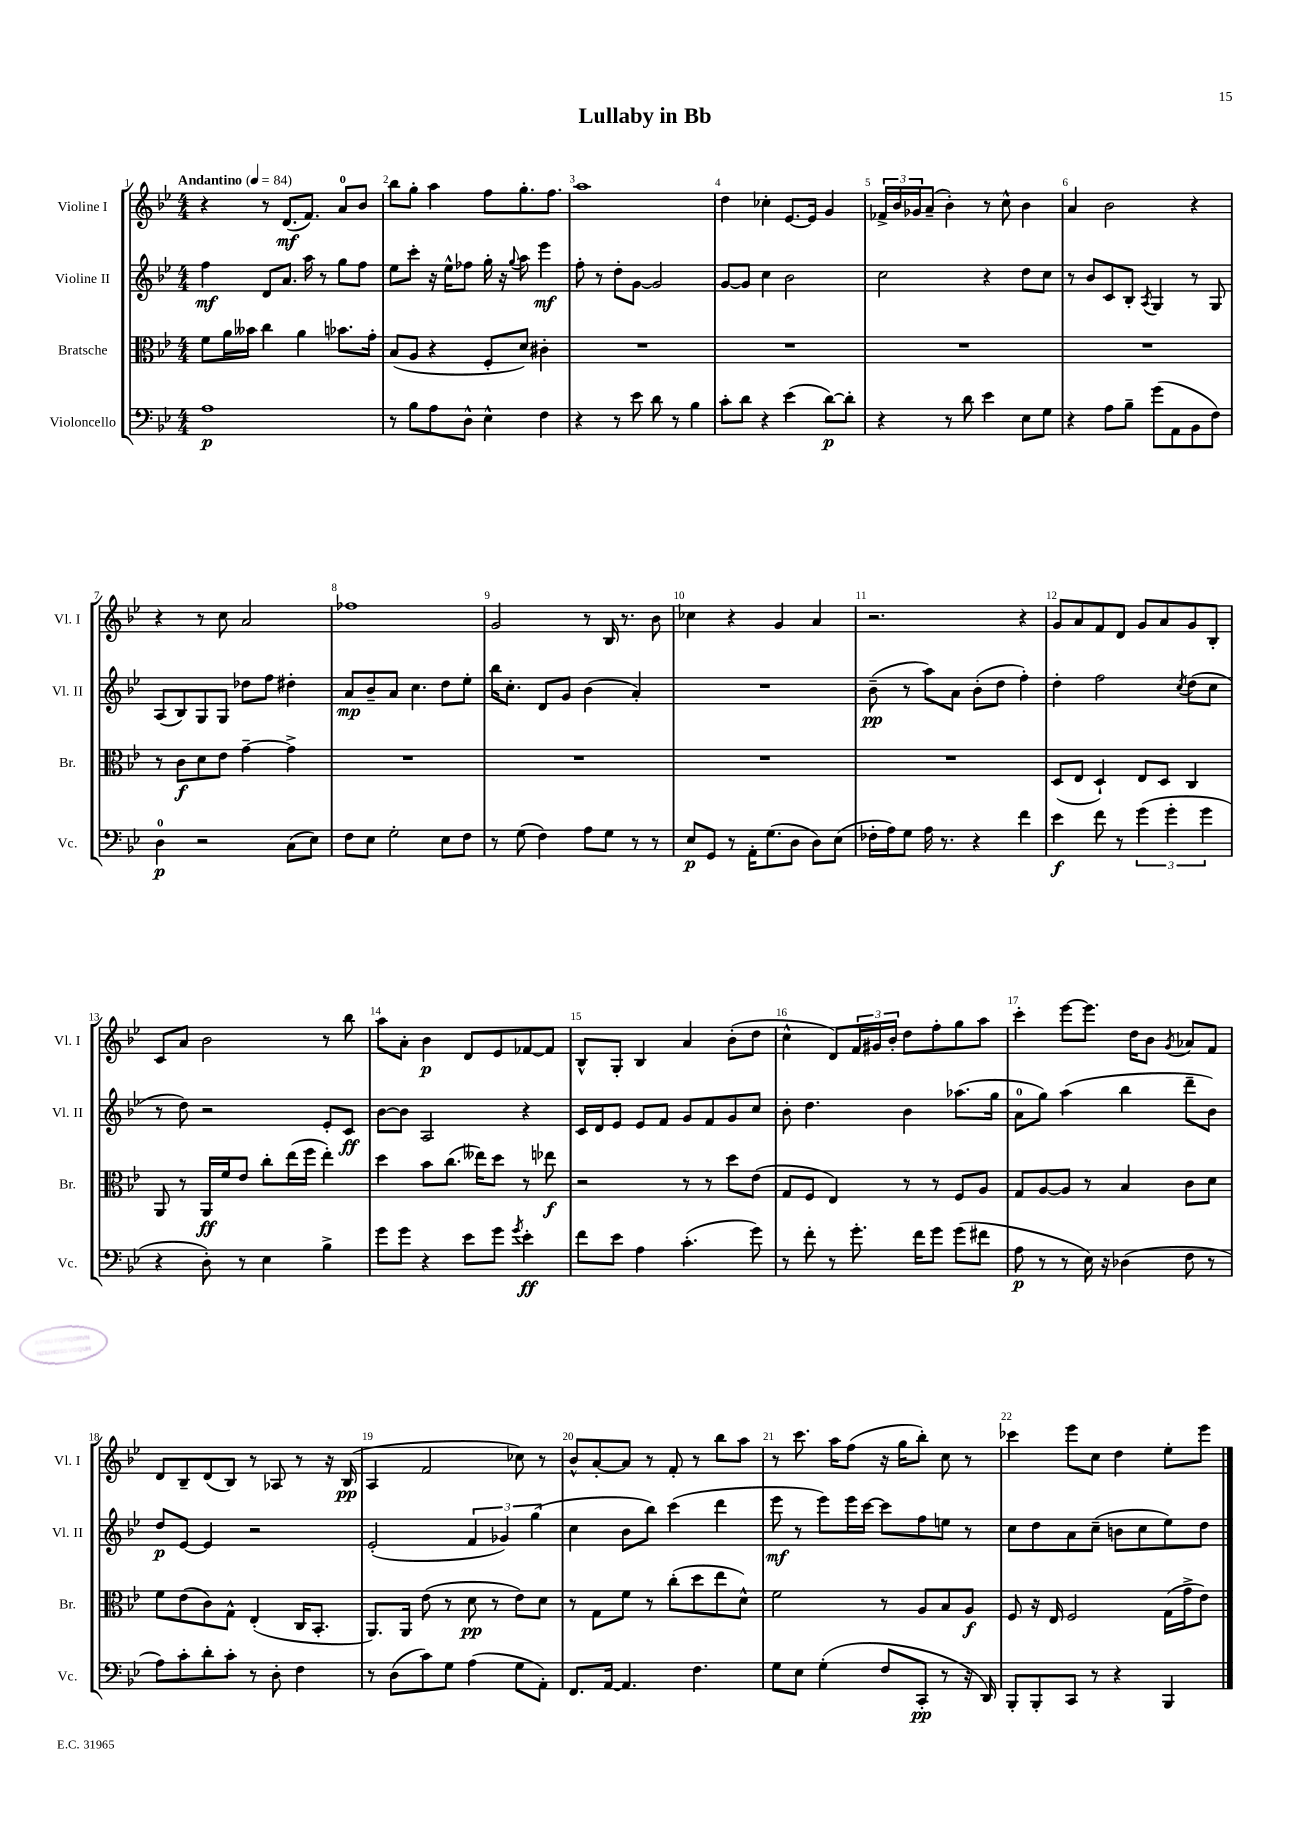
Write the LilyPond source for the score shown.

\header { title = "Lullaby in Bb" }
<<
\new StaffGroup <<
\new Staff = "s0" \with { instrumentName = "Violine I" shortInstrumentName = "Vl. I" } {
    \clef treble \key bes \major \numericTimeSignature \time 4/4 \tempo "Andantino" 4 = 84
    r4 r8 d'8.\mf( f'8.) a'8-0 bes'8 |
    bes''8 g''8-. a''4 f''8 g''8.-. f''8. |
    a''1 |
    d''4 ces''4-. ees'8.~ ees'16 g'4 |
    \tuplet 3/2 { fes'16-> bes'16 ges'16 } a'8--( bes'4-.) r8 c''8-^ bes'4 |
    a'4 bes'2 r4 |
    r4 r8 c''8 a'2 |
    fes''1 |
    g'2 r8 bes16 r8. bes'8 |
    ces''4 r4 g'4 a'4 |
    r2. r4 |
    g'8 a'8 f'8 d'8 g'8 a'8 g'8 bes8-. |
    c'8 a'8 bes'2 r8 bes''8 |
    a''8 a'8-. bes'4\p d'8 ees'8 fes'8~ fes'8 |
    bes8-^ g8-. bes4 a'4 bes'8-.( d''8 |
    c''4-^ d'8) \tuplet 3/2 { f'16 gis'16 bes'16-. } d''8 f''8-. g''8 a''8 |
    c'''4-. ees'''8~ ees'''8. d''16 bes'8 \acciaccatura { g'8 } aes'8 f'8 |
    d'8 bes8-- d'8( bes8) r8 aes8 r8 r16 bes16\pp( |
    a4 f'2 ces''8) r8 |
    bes'8-^ a'8~-. a'8 r8 f'8-. r8 bes''8 a''8 |
    r8 c'''8. a''16 f''8( r16 g''16 bes''8-.) c''8 r8 |
    ces'''4 ees'''8 c''8 d''4 ees''8-. ees'''8 \bar "|." |
}
\new Staff = "s1" \with { instrumentName = "Violine II" shortInstrumentName = "Vl. II" } {
    \clef treble \key bes \major \numericTimeSignature \time 4/4
    f''4\mf d'8 a'8. a''16 r8 g''8 f''8 |
    ees''8 c'''8-. r16 ees''16-^ fes''8 g''16-. r16 \appoggiatura { g''8 } a''8 ees'''4\mf |
    f''8-. r8 d''8-. g'8~ g'2 |
    g'8~ g'8 c''4 bes'2 |
    c''2 r4 d''8 c''8 |
    r8 bes'8 c'8 bes8-. \acciaccatura { a8 } g4 r8 g8 |
    a8( bes8) g8 g8 des''8 f''8 dis''4-. |
    a'8\mp bes'8-- a'8 c''4. d''8 ees''8-. |
    bes''16 c''8.-. d'8 g'8 bes'4( a'4-.) |
    R1 |
    bes'8--\pp( r8 a''8) a'8 bes'8-.( d''8 f''4-.) |
    d''4-. f''2 \acciaccatura { c''8 } d''8( c''8 |
    r8 d''8) r2 ees'8-. c'8\ff |
    bes'8~ bes'8 a2 r4 |
    c'16 d'16 ees'8 ees'8 f'8 g'8 f'8 g'8 c''8 |
    bes'8-. d''4. bes'4 aes''8.( g''16 |
    a'8-0 g''8) a''4( bes''4 d'''8-- bes'8) |
    d''8\p ees'8~ ees'4 r2 |
    ees'2-.( \tuplet 3/2 { f'4 ges'4) g''4( } |
    c''4 bes'8 bes''8) c'''4( d'''4 |
    ees'''8\mf r8 ees'''8) ees'''16 c'''16~ c'''8 f''8 e''8 r8 |
    c''8 d''8 a'8 c''8--( b'8 c''8 ees''8) d''8 \bar "|." |
}
\new Staff = "s2" \with { instrumentName = "Bratsche" shortInstrumentName = "Br." } {
    \clef alto \key bes \major \numericTimeSignature \time 4/4
    f'8 a'16 beses'16 c''4 a'4 bes'8. g'16-. |
    bes8( a8 r4 f8-. d'8) cis'4-. |
    R1 |
    R1 |
    R1 |
    R1 |
    r8 c'8\f d'8 ees'8 g'4~-- g'4-> |
    R1 |
    R1 |
    R1 |
    R1 |
    d8( ees8 d4-!) ees8 d8 c4 |
    a,8 r8 a,16\ff f'16 ees'8 c''8-. ees''16( f''16 ees''4-.) |
    d''4 bes'8 c''8.( eeses''16) d''8 r8 ees''8\f |
    r2 r8 r8 d''8 ees'8( |
    g8 f8 ees4) r8 r8 f8 a8 |
    g8 a8~ a8 r8 bes4 c'8 d'8 |
    f'8 ees'8( c'8) g8-^ ees4-.( c16 bes,8.-. |
    a,8.) a,16 ees'8( r8 d'8\pp r8 ees'8) d'8 |
    r8 g8 f'8 r8 c''8-.( d''8 ees''8 d'8-^) |
    f'2 r8 a8 bes8 a8\f |
    f8 r16 ees16 f2 g16( g'16-> ees'8) \bar "|." |
}
\new Staff = "s3" \with { instrumentName = "Violoncello" shortInstrumentName = "Vc." } {
    \clef bass \key bes \major \numericTimeSignature \time 4/4
    a1\p |
    r8 bes8 a8 d8-^ ees4-^ f4 |
    r4 r8 ees'8 d'8 r8 bes4 |
    c'8-. d'8 r4 ees'4( d'8~\p) d'8-. |
    r4 r8 d'8 ees'4 ees8 g8 |
    r4 a8 bes8-- g'8( a,8 bes,8 f8) |
    d4-0\p r2 c8( ees8) |
    f8 ees8 g2-. ees8 f8 |
    r8 g8( f4) a8 g8 r8 r8 |
    ees8\p g,8 r8 a,16-. g8.( d8 d8) ees8( |
    fes16-. a16) g8 a16 r8. r4 f'4 |
    ees'4\f f'8 r8 \tuplet 3/2 { g'4( g'4-. g'4 } |
    r4 d8-.) r8 ees4 bes4-> |
    g'8 g'8 r4 ees'8 g'8 \acciaccatura { g'8 } ees'4-.\ff |
    f'8 ees'8 a4 c'4.-.( g'8) |
    r8 f'8-. r8 g'8.-. f'16 g'8 g'8( fis'8 |
    a8\p r8 r8 ees16) r16 des4( f8 r8 |
    a8) c'8-. d'8-. c'8-. r8 d8-. f4 |
    r8 d8( c'8) g8 a4( g8 a,8-.) |
    f,8. a,16~ a,4. f4. |
    g8 ees8 g4-.( f8 c,8-.\pp r8 r16 d,16) |
    bes,,8-. bes,,8-. c,8 r8 r4 bes,,4 \bar "|." |
}
>>
>>
\layout { \context { \Score \override BarNumber.break-visibility = ##(#f #t #t) barNumberVisibility = #all-bar-numbers-visible } }
